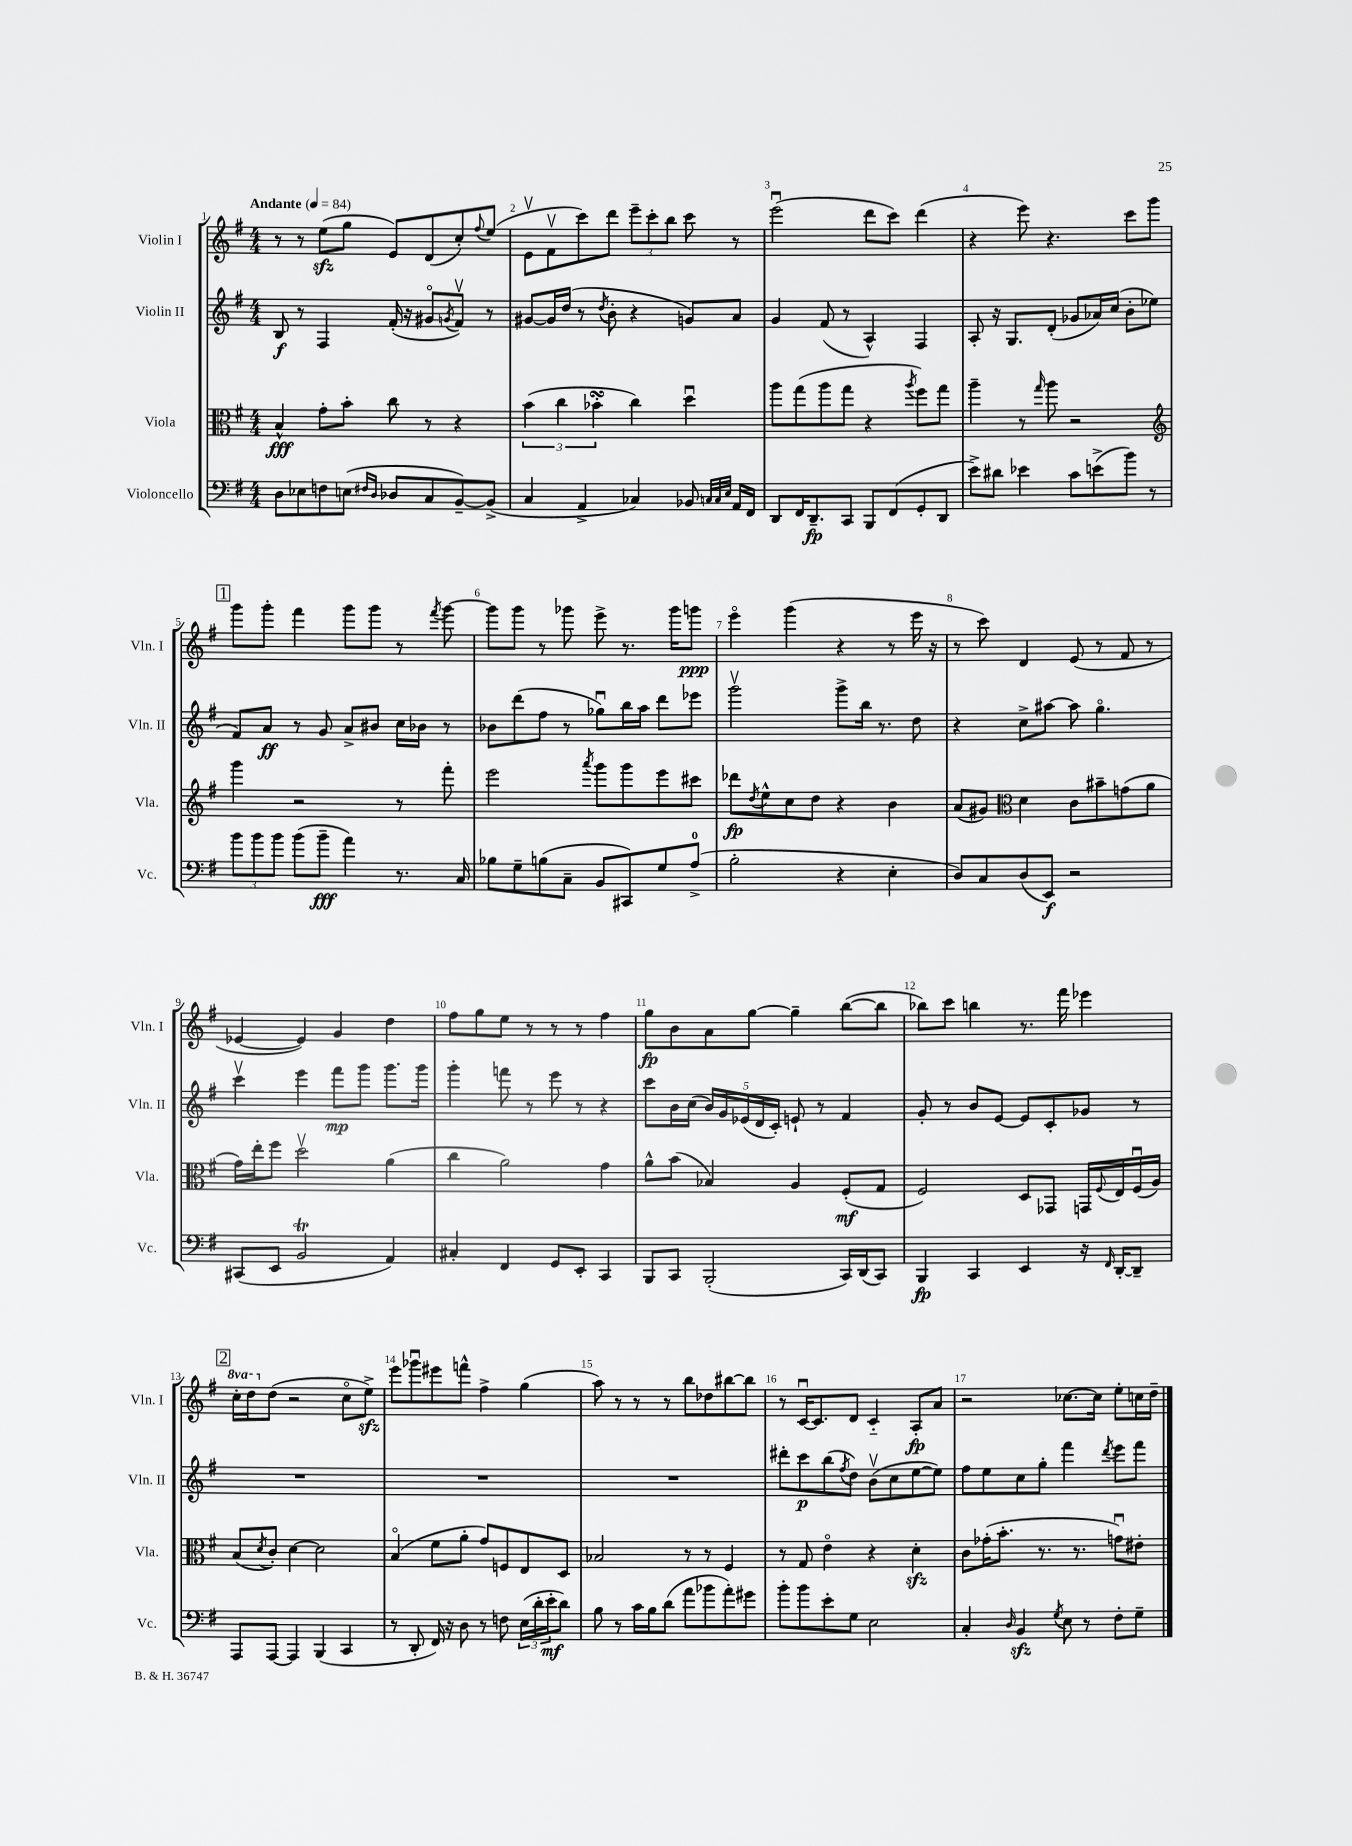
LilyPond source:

<<
\new StaffGroup <<
\new Staff = "s0" \with { instrumentName = "Violin I" shortInstrumentName = "Vln. I" } {
    \clef treble \key g \major \numericTimeSignature \time 4/4 \set Staff.ottavationMarkups = #ottavation-simple-ordinals \tempo "Andante" 4 = 84
    r8 r8 e''8\sfz( g''8 e'8) d'8( c''8-.) \appoggiatura { fis''8 } e''8( |
    e'8\upbow fis'8\upbow c'''8) d'''8 \tuplet 3/2 { e'''8-- c'''8-. b''8 } c'''8 r8 |
    e'''2\downbow( d'''8 c'''8) d'''4( |
    r4 e'''8) r4. c'''8 g'''8 |
    \mark \markup { \box "1" } g'''8 g'''8-. fis'''4 g'''8 g'''8 r8 \acciaccatura { fis'''8 } g'''8~ |
    g'''8 g'''8 r8 ges'''8 e'''8-> r8. ges'''16 g'''8\ppp |
    e'''4\flageolet g'''4( r4 r8 e'''16 r16 |
    r8 c'''8) d'4 e'8( r8 fis'8 r8 |
    ees'4~ ees'4) g'4 d''4 |
    fis''8 g''8 e''8 r8 r8 r8 fis''4 |
    g''8\fp b'8 a'8 g''8~ g''4-- b''8~( b''8 |
    bes''8) c'''8 b''4 r8. fis'''16 ees'''4 |
    \mark \markup { \box "2" } \ottava #1 c'''16-. d'''16 \ottava #0 d''8( r2 c''8\flageolet e''8->\sfz) |
    e'''8 ges'''8\downbow eis'''8 f'''8-^ fis''4-> g''4( |
    a''8) r8 r8 r8 b''8 des''8 bis''8~ bis''8 |
    r8 c'16~\downbow c'8. d'8 c'4-_ a8-.\fp a'8 |
    r2 ces''8.~ ces''16 e''8-. c''16 d''16-- \bar "|." |
}
\new Staff = "s1" \with { instrumentName = "Violin II" shortInstrumentName = "Vln. II" } {
    \clef treble \key g \major \numericTimeSignature \time 4/4
    b8\f r8 fis4 fis'16-.( r16 gis'8\flageolet \acciaccatura { g'8 } fis'8\upbow) r8 |
    gis'8~ gis'16 d''16( r8 \acciaccatura { d''8 } b'8-. r4 g'8) a'8 |
    g'4 fis'8( r8 a4-^) fis4 |
    a8-. r16 g8. d'8-.( ges'8 aes'16) c''16( b'8-. ees''8 |
    \mark \markup { \box "1" } fis'8) a'8\ff r8 g'8 a'8-> bis'8 c''16 bes'16 r8 |
    bes'8 d'''8( fis''8 r8 ges''8\downbow) b''16 a''16 d'''8 ees'''8 |
    g'''2\upbow g'''8-> b''16 r8. d''8 |
    r4 c''8-> ais''8~ ais''8 g''4.\flageolet |
    c'''4\upbow e'''4 fis'''8\mp g'''8 g'''8. g'''16 |
    g'''4-. f'''8 r8 e'''8 r8 r4 |
    c'''8 b'16 c''16( \tuplet 5/4 { b'16) g'16 ees'16( d'16 c'16-.) } e'8-! r8 fis'4 |
    g'8-. r8 b'8 e'8~ e'8 c'8-. ges'8 r8 |
    \mark \markup { \box "2" } R1 |
    R1 |
    R1 |
    dis'''8-. c'''8\p b''8( \acciaccatura { fis''8 } d''8) b'8\upbow( c''8 e''8~ e''8) |
    fis''8 e''8 c''8 g''8-. fis'''4 \acciaccatura { d'''8 } e'''8 fis'''8 \bar "|." |
}
\new Staff = "s2" \with { instrumentName = "Viola" shortInstrumentName = "Vla." } {
    \clef alto \key g \major \numericTimeSignature \time 4/4
    b4-^\fff g'8-. b'8-. c''8 r8 r4 |
    \tuplet 3/2 { b'4( c''4 bes'4-.\turn } c''4) d''4\downbow |
    a''8 g''8( a''8 g''8 r4 \acciaccatura { a''8 } fis''8) g''8 |
    a''4-- r8 \grace { g''16 } a''8 r2 |
    \mark \markup { \box "1" } \clef treble g'''4 r2 r8 fis'''8-. |
    e'''2 \acciaccatura { a'''8 } g'''8 g'''8 e'''8 cis'''8 |
    des'''8\fp \acciaccatura { d''8 } e''8-^ c''8 d''8 r4 b'4 |
    a'8( gis'8) \clef alto d'4 c'8 bis'8-- g'8( a'8 |
    g'16) e''16-. fis''8 d''2\upbow a'4( |
    c''4 a'2) g'4 |
    a'8-^ b'8( bes4) a4 fis8-.\mf( g8 |
    fis2) d8 ges,8 g,16 \appoggiatura { fis8 } e16 fis16\downbow( a16) |
    \mark \markup { \box "2" } b8( \acciaccatura { d'8 } c'8-.) d'4~ d'2 |
    b4\flageolet( fis'8 a'8-. g'8) f8 e8 d8 |
    bes2 r8 r8 fis4 |
    r8 g8 e'4\flageolet r4 d'4-.\sfz |
    c'8 ges'16-.( b'8.-. r8. r8. g'8\downbow) eis'8-. \bar "|." |
}
\new Staff = "s3" \with { instrumentName = "Violoncello" shortInstrumentName = "Vc." } {
    \clef bass \key g \major \numericTimeSignature \time 4/4
    d8 ees8 f8 e8( \grace { fis16 d16 } des8 c8 b,8~--) b,8->( |
    c4 a,4-> ces4) bes,8 \grace { c32 c32 e32 } a,16 fis,16 |
    d,8 fis,16 d,8.--\fp c,8 b,,8 fis,8( g,8-. d,8 |
    e'8->) dis'8 ees'4 c'8 e'8->( b'8) r8 |
    \mark \markup { \box "1" } \tuplet 3/2 { b'8 b'8 b'8 } b'8( b'8--\fff a'4) r8. c16 |
    bes8 g8-- b8( c8-- b,8 cis,8) g8 a8-0->( |
    b2-. r4 e4-. |
    d8) c8 d8( e,8\f) r2 |
    cis,8( e,8 b,2\trill a,4) |
    cis4-. fis,4 g,8 e,8-. c,4 |
    b,,8 c,8 b,,2-.( c,16) d,16( c,8) |
    b,,4\fp c,4 e,4 r16 \grace { fis,16 } d,16~-. d,8-- |
    \mark \markup { \box "2" } a,,8 a,,8~ a,,4 b,,4( c,4 |
    r8 d,8-. fis,16) r16 d8 r8 f8 \tuplet 3/2 { e16( d'16-. e'16-.\mf } d'8) |
    b8 r8 c'16 b16 d'8( a'8 bes'8 a'8-.) gis'8 |
    b'8-. b'8 e'8-. g8 e2 |
    c4-. \grace { d16 } b,4\sfz \acciaccatura { g8 } e8 r8 fis8-. g8-- \bar "|." |
}
>>
>>
\layout { \context { \Score \override BarNumber.break-visibility = ##(#f #t #t) barNumberVisibility = #all-bar-numbers-visible } }
